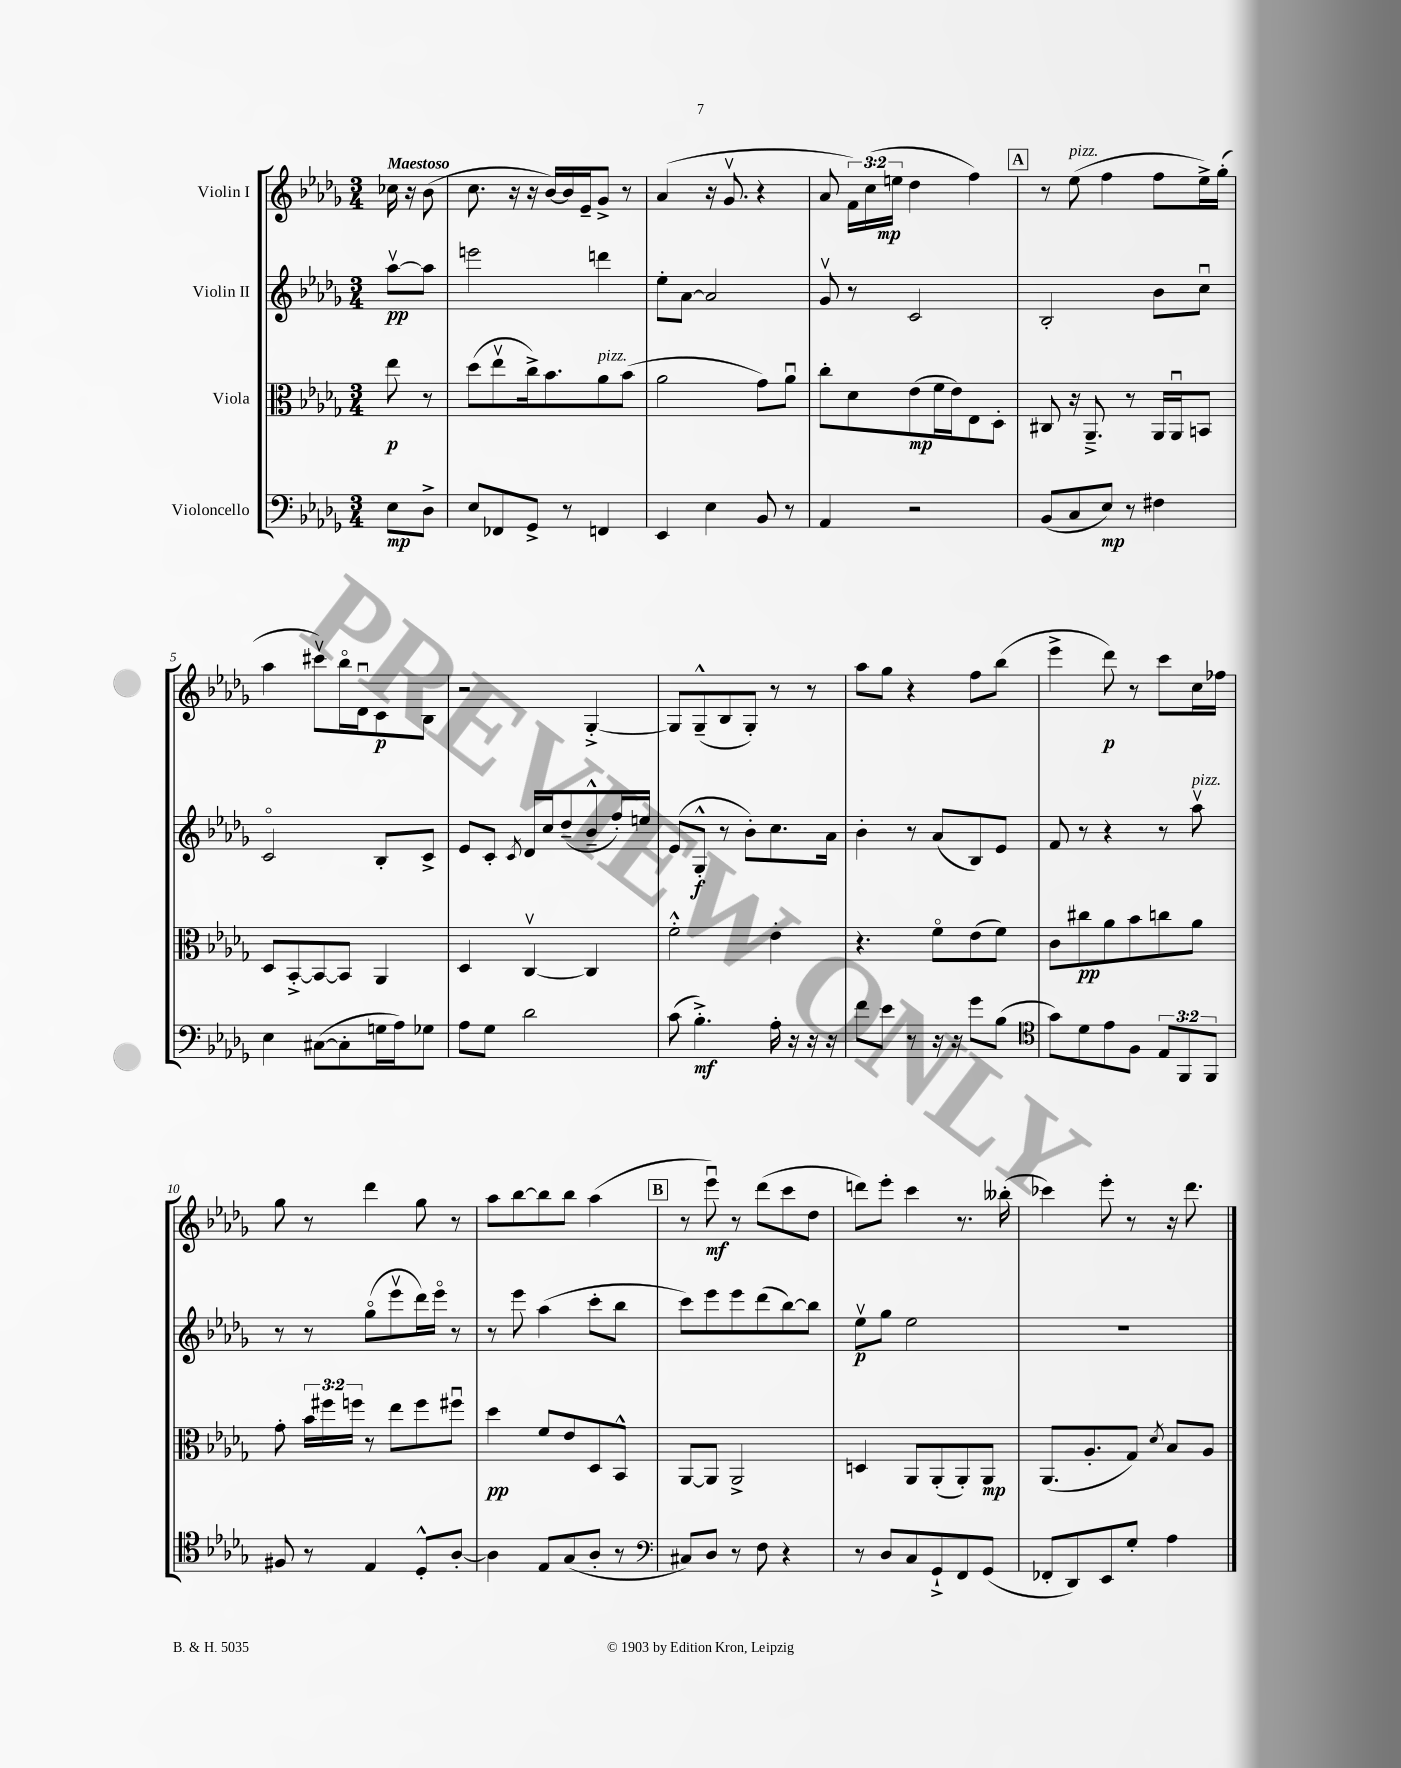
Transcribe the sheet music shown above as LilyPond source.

<<
\new StaffGroup <<
\new Staff = "s0" \with { instrumentName = "Violin I" } {
    \clef treble \key des \major \numericTimeSignature \time 3/4 \override Staff.TupletNumber.text = #tuplet-number::calc-fraction-text \partial 4 \tempo "Maestoso"
    \autoBeamOff ces''16 r16 bes'8( |
    c''8. r16 r16 bes'16[~) bes'16 ees'16-- ges'8]-> r8 |
    aes'4( r16 ges'8.\upbow r4 |
    aes'8 \tuplet 3/2 { f'16[) c''16( e''16]\mp } des''4 f''4) |
    \mark \markup { \box "A" } r8 ees''8^\markup { \italic "pizz." }( f''4 f''8[ ees''16->) ges''16]-.( |
    aes''4 cis'''8[\upbow) bes''16\flageolet des'16\downbow c'8\p bes8] |
    r2 ges4~-.-> |
    ges8[ ges8---^( bes8 ges8]-.) r8 r8 |
    aes''8[ ges''8] r4 f''8[ bes''8]( |
    ees'''4-> des'''8\p) r8 c'''8[ c''16 fes''16] |
    ges''8 r8 des'''4 ges''8 r8 |
    aes''8[ bes''8~ bes''8 bes''8] aes''4( |
    \mark \markup { \box "B" } r8 ees'''8\downbow\mf) r8 des'''8[( c'''8 des''8] |
    d'''8[) ees'''8]-. c'''4 r8. beses''16-.( |
    ces'''4) ees'''8-. r8 r16 des'''8. \bar "|." |
}
\new Staff = "s1" \with { instrumentName = "Violin II" } {
    \clef treble \key des \major \numericTimeSignature \time 3/4 \partial 4
    \autoBeamOff aes''8[~\upbow\pp aes''8] |
    e'''2 d'''4 |
    ees''8[-. aes'8]~ aes'2 |
    ges'8\upbow r8 c'2 |
    \mark \markup { \box "A" } bes2-. bes'8[ c''8]\downbow |
    c'2\flageolet bes8[-. c'8]-> |
    ees'8[ c'8]-. \acciaccatura { c'8 } des'16[ c''16 des''8--( bes'8---^ f''16-.) e''16] |
    ees'8[( ges8]-.-^\f r8 bes'8[-.) c''8. aes'16] |
    bes'4-. r8 aes'8[( bes8) ees'8] |
    f'8 r8 r4 r8 aes''8\upbow^\markup { \italic "pizz." } |
    r8 r8 ges''8[\flageolet( ees'''8\upbow des'''16) ees'''16]\flageolet r8 |
    r8 ees'''8 aes''4( c'''8[-. bes''8] |
    \mark \markup { \box "B" } c'''8[) ees'''8 ees'''8 des'''8( bes''8~) bes''8] |
    ees''8[\upbow\p ges''8] ees''2 |
    R2. \bar "|." |
}
\new Staff = "s2" \with { instrumentName = "Viola" } {
    \clef alto \key des \major \numericTimeSignature \time 3/4 \override Staff.TupletNumber.text = #tuplet-number::calc-fraction-text \partial 4
    \autoBeamOff ees''8\p r8 |
    des''8[( ees''8\upbow c''16->) bes'8. aes'8^\markup { \italic "pizz." } bes'8]( |
    aes'2 ges'8[) aes'8]\downbow |
    c''8[-. des'8 ees'8\mp( f'16 ees'16) ees8 des8]-. |
    \mark \markup { \box "A" } cis8 r16 aes,8.---> r8 aes,16[ aes,16\downbow b,8] |
    des8[ bes,8~-.-> bes,8~ bes,8] aes,4 |
    des4 c4~\upbow c4 |
    f'2-.-^ ees'4-. |
    r4. f'8[\flageolet ees'8( f'8]) |
    c'8[ cis''8\pp aes'8 bes'8 c''8 aes'8] |
    ges'8-. \tuplet 3/2 { bes'16[ fis''16 f''16] } r8 ees''8[ f''8 fis''8]\downbow |
    des''4\pp f'8[ ees'8 des8 bes,8]-^ |
    \mark \markup { \box "B" } aes,8[~ aes,8] aes,2-> |
    d4 aes,8[ aes,8-.( aes,8-.) aes,8]\mp |
    aes,8.[( aes8.-. ges8]) \acciaccatura { des'8 } bes8[ aes8] \bar "|." |
}
\new Staff = "s3" \with { instrumentName = "Violoncello" } {
    \clef bass \key des \major \numericTimeSignature \time 3/4 \override Staff.TupletNumber.text = #tuplet-number::calc-fraction-text \partial 4
    \autoBeamOff ees8[\mp des8]-> |
    ees8[ fes,8 ges,8]-> r8 f,4 |
    ees,4 ees4 bes,8 r8 |
    aes,4 r2 |
    \mark \markup { \box "A" } bes,8[( c8 ees8]\mp) r8 fis4 |
    ees4 cis8[~( cis8-. g16 aes16) ges8] |
    aes8[ ges8] des'2 |
    c'8( bes4.-.->\mf) aes16-. r16 r16 r16 |
    f'8[ ees'8] r8 r16 r16 ges'8[ bes8]( |
    \clef tenor ges'8[) des'8 ees'8 f8] \tuplet 3/2 { ees8[ f,8 f,8] } |
    fis8 r8 ees4 des8[-.-^ aes8]~-. |
    aes4 ees8[ ges8( aes8]-. r8 |
    \mark \markup { \box "B" } \clef bass cis8[) des8] r8 f8 r4 |
    r8 des8[ c8 ges,8-!-> f,8 ges,8]( |
    fes,8[-. des,8) ees,8 ges8]-. aes4 \bar "|." |
}
>>
>>
